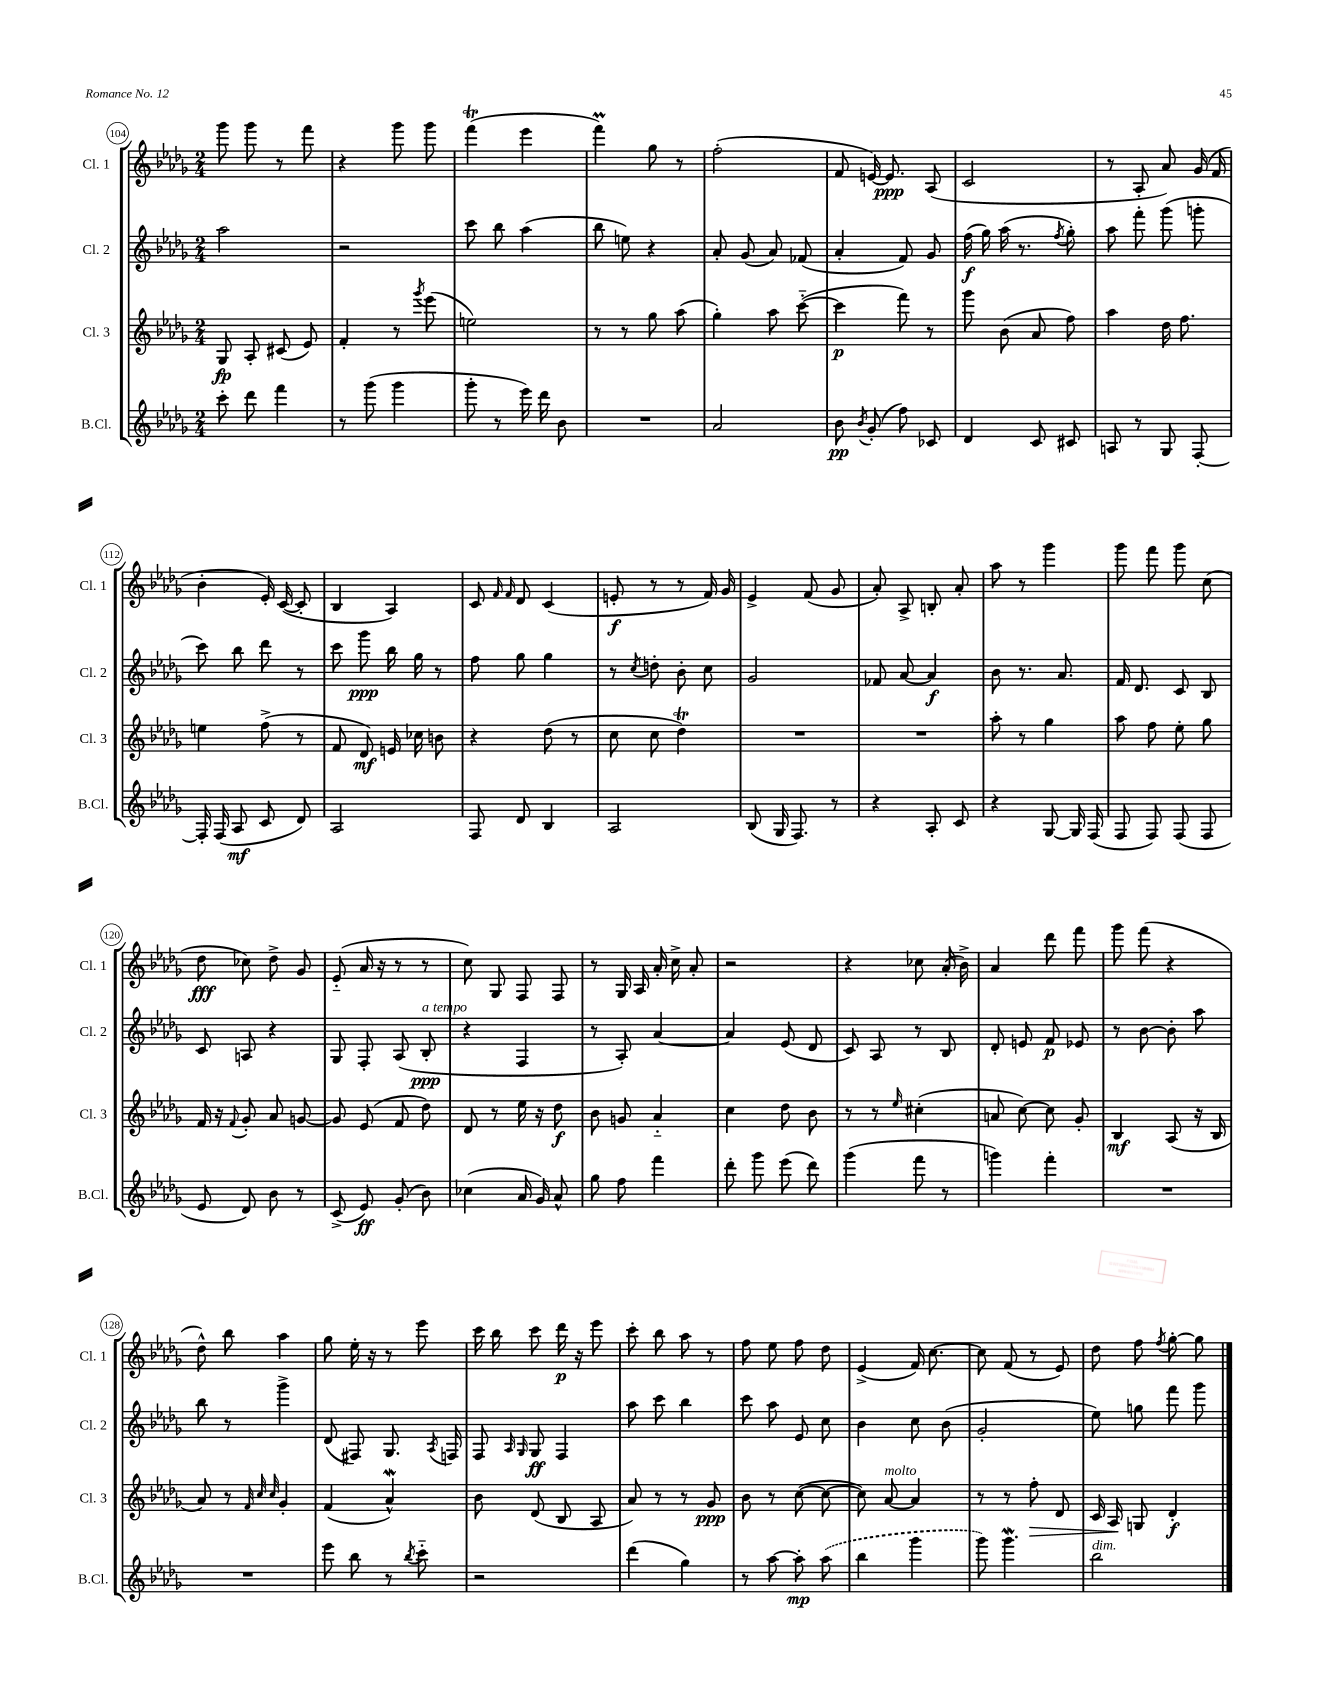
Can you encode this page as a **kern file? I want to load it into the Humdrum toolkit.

**kern	**kern	**kern	**kern
*staff4	*staff3	*staff2	*staff1
*clefG2	*clefG2	*clefG2	*clefG2
*k[b-e-a-d-g-]	*k[b-e-a-d-g-]	*k[b-e-a-d-g-]	*k[b-e-a-d-g-]
*M2/4	*M2/4	*M2/4	*M2/4
8ccc'	8G-	2aa-	8ggg-
8ddd-	8A-'	.	8ggg-
4fff	(8c#	.	8r
.	8e-)	.	8fff
=	=	=	=
8r	4f'	2r	4r
(8ggg-	.	.	.
4ggg-	8r	.	8ggg-
.	8qggg-	.	.
.	(8eee-	.	8ggg-
=	=	=	=
8ggg-'	2ee)	8ccc	(4fff
8r	.	8bb-	.
16eee-)	.	(4aa-	4eee-
16ddd-	.	.	.
8b-	.	.	.
=	=	=	=
2r	8r	8bb-	4fff)
.	8r	8ee)	.
.	8gg-	4r	8gg-
.	(8aa-	.	8r
=	=	=	=
2a-	4gg-')	8a-'	(2ff'
.	.	(8g-	.
.	8aa-	8a-)	.
.	([8ccc'~	(8f-	.
=	=	=	=
8b-	4ccc]	4a-'	8f
8qb-	.	.	.
(8g-'	.	.	[16e)
.	.	.	8.e]
8ff)	8fff)	8f)	.
8c-	8r	8g-	(8A-
=	=	=	=
4d-	8ggg-	(16ff	2c
.	.	16gg-)	.
.	(8b-	(16aa-	.
.	.	8.r	.
8c	8a-	.	.
.	.	8qff	.
8c#	8ff)	8gg-')	.
=	=	=	=
8A	4aa-	8aa-	8r
8r	.	8fff'	8A-'
8G-	16dd-	(8ggg-	8a-)
.	8.ff	.	.
[8F'	.	8ggg'	(16g-
.	.	.	16f
=	=	=	=
16F']	4ee	8ccc)	4b-'
(16F	.	.	.
8A-	.	8bb-	.
8c	(8ff^	8ddd-	16e-')
.	.	.	([16c
8d-)	8r	8r	8c']
=	=	=	=
2A-	8f	8ccc	4B-
.	8d-)	8ggg-	.
.	16e	16bb-	4A-)
.	16cc-	16gg-	.
.	8b	8r	.
=	=	=	=
8F	4r	8ff	8c
.	.	.	16qqf
.	.	.	16qqf
8d-	.	8gg-	8d-
4B-	(8dd-	4gg-	(4c
.	8r	.	.
=	=	=	=
2A-	8cc	8r	8e'
.	.	8qcc	.
.	8cc	8dd'	8r
.	4dd-)	8b-'	8r
.	.	8cc	16f)
.	.	.	16g-
=	=	=	=
(8B-	2r	2g-	4e-^
16G-	.	.	.
8.F)	.	.	.
.	.	.	(8f
8r	.	.	8g-
=	=	=	=
4r	2r	8f-	8a-')
.	.	[8a-	8A-^
8A-'	.	4a-]	8B'
8c	.	.	8a-'
=	=	=	=
4r	8aa-'	8b-	8aa-
.	8r	8.r	8r
[8G-	4gg-	.	4ggg-
.	.	8.a-	.
16G-]	.	.	.
(16F	.	.	.
=	=	=	=
8F	8aa-	16f	8ggg-
.	.	8.d-	.
8F)	8ff	.	8fff
(8F	8ee-'	8c	8ggg-
8F	8gg-	8B-	(8cc
=	=	=	=
8e-	16f	8c	8dd-
.	16r	.	.
.	8qqf	.	.
8d-)	8g-'	8A	8cc-)
8b-	8a-	4r	8dd-^
8r	[8g	.	8g-
=	=	=	=
(8c^	8g]	8G-	(8e-'~
8e-)	(8e-	8F'	16a-
.	.	.	16r
(8g-'	8f	(8A-	8r
8b-)	8dd-)	8B-'	8r
=	=	=	=
(4cc-	8d-	4r	8cc)
.	8r	.	8G-
16a-	16ee-	4F	8F
16g-)	16r	.	.
8a-^^	8dd-	.	8F
=	=	=	=
8gg-	8b-	8r	8r
8ff	8g	8A-')	16G-
.	.	.	16A-
4fff	4a-'~	[4a-	16a-'
.	.	.	16cc^
.	.	.	8a-'
=	=	=	=
8ddd-'	4cc	4a-]	2r
8ggg-	.	.	.
(8eee-	8dd-	(8e-	.
8ddd-)	8b-	8d-	.
=	=	=	=
(4ggg-	8r	8c)	4r
.	8r	8A-	.
.	16qqee-	.	.
8fff	(4cc#'	8r	8cc-
8r	.	8B-	(16a-'
.	.	.	16b-^)
=	=	=	=
4ggg)	8a	8d-'	4a-
.	[8cc)	8e	.
4fff'	8cc]	8f	8ddd-
.	8g-'	8e-	8fff
=	=	=	=
2r	4B-	8r	8ggg-
.	.	[8b-	(8fff
.	(8A-	8b-']	4r
.	16r	8aa-	.
.	16B-	.	.
=	=	=	=
2r	8a-)	8bb-	8dd-^^)
.	8r	8r	8bb-
.	32qqf	.	.
.	32qqcc	.	.
.	32qqcc	.	.
.	4g-'	4ggg-^	4aa-
=	=	=	=
8eee-	(4f	(8d-	8gg-
8bb-	.	8F#)	16ee-'
.	.	.	16r
8r	4a-^^)	8.G-	8r
8qbb-	.	.	.
8ccc'~	.	.	8eee-
.	.	8qA-	.
.	.	16F	.
=	=	=	=
2r	8b-	8F	16ccc
.	.	.	16bb-
.	.	16qqA-	.
.	.	16qqG-	.
.	(8d-	8G-	8ccc
.	8B-	4F	16ddd-
.	.	.	16r
.	8A-	.	8eee-
=	=	=	=
(4ddd-	8a-)	8aa-	8ccc'
.	8r	8ccc	8bb-
4gg-)	8r	4bb-	8aa-
.	8g-	.	8r
=	=	=	=
8r	8b-	8ccc	8ff
[8aa-	8r	8aa-	8ee-
8aa-']	([8cc	8e-	8ff
(8aa-	8cc_	8cc	8dd-
=	=	=	=
4bb-	8cc])	4b-	(4e-^
.	[8a-	.	.
4ggg-	4a-]	8cc	16f)
.	.	.	[8.cc
.	.	(8b-	.
=	=	=	=
8ggg-)	8r	2g-'	8cc]
4.ggg-	8r	.	(8f
.	8ff'	.	8r
.	8d-	.	8e-)
=	=	=	=
2bb-	16c	8ee-)	8dd-
.	16A-	.	.
.	8G	8gg	8ff
.	.	.	8qff
.	4d-'	8fff	[8gg-'
.	.	8ggg-	8gg-]
==	==	==	==
*-	*-	*-	*-
